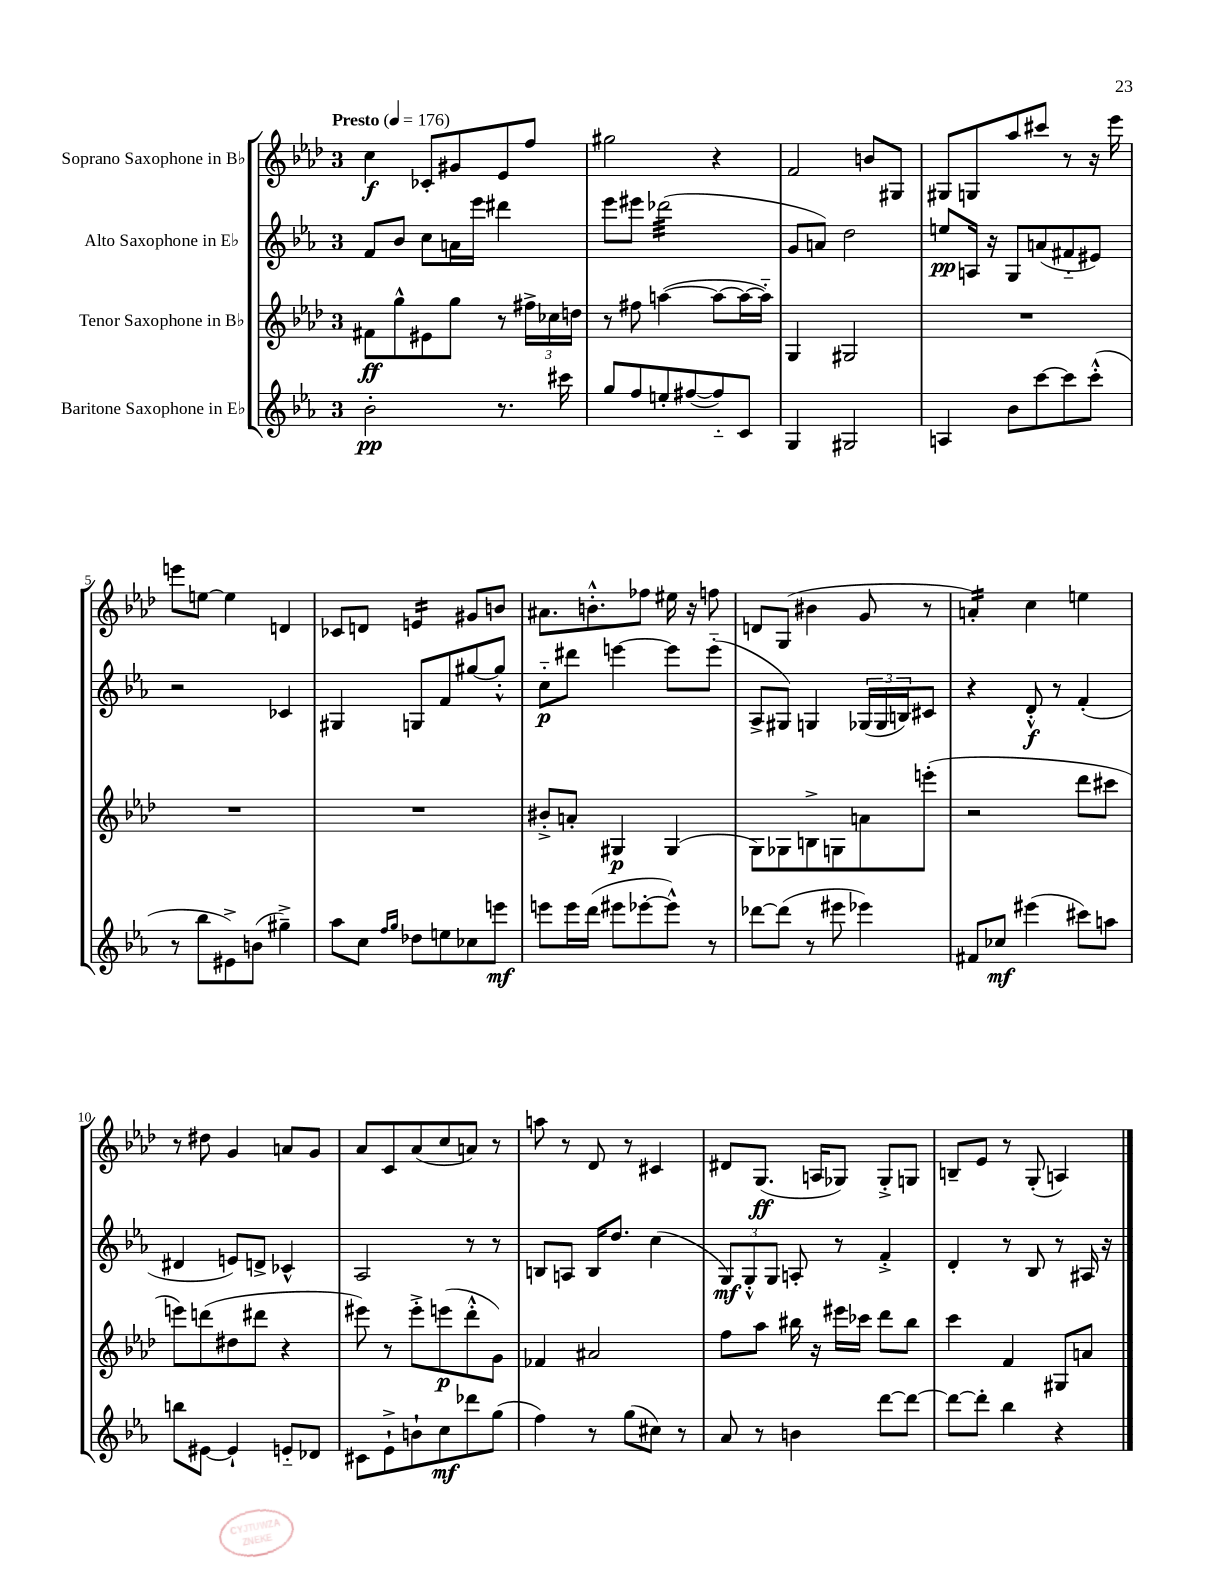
<<
\new StaffGroup <<
\new Staff = "s0" \with { instrumentName = "Soprano Saxophone in Bb" } {
    \clef treble \key aes \major \once \override Staff.TimeSignature.style = #'single-digit \time 3/4 \tempo "Presto" 4 = 176
    c''4\f ces'8-. gis'8 ees'8 f''8 |
    gis''2 r4 |
    f'2 b'8 gis8 |
    gis8 g8 aes''8 cis'''8 r8 r16 ees'''16 |
    e'''8 e''8~ e''4 d'4 |
    ces'8 d'8 e'4:16 gis'8 b'8 |
    ais'8. b'8.-.-^ fes''8 eis''16 r16 f''8 |
    d'8 g8( bis'4 g'8 r8 |
    a'4:16-.) c''4 e''4 |
    r8 dis''8 g'4 a'8 g'8 |
    aes'8 c'8 aes'8( c''8 a'8) r8 |
    a''8 r8 des'8 r8 cis'4 |
    dis'8 g8.\ff( a16 ges8) ges8-.-> g8 |
    b8-- ees'8 r8 g8-.( a4) \bar "|." |
}
\new Staff = "s1" \with { instrumentName = "Alto Saxophone in Eb" } {
    \clef treble \key ees \major \once \override Staff.TimeSignature.style = #'single-digit \time 3/4
    f'8 bes'8 c''8 a'16 ees'''16 dis'''4 |
    ees'''8 eis'''8 des'''2:32( |
    g'8 a'8) d''2 |
    e''8\pp a16 r16 g8 a'8( fis'8-_ eis'8) |
    r2 ces'4 |
    gis4 g8 f'8 gis''8~ gis''8-.-^ |
    c''8-_\p dis'''8 e'''4~ e'''8 e'''8-_( |
    aes8-> gis8) g4 \tuplet 3/2 { ges16( ges16 b16) } cis'8 |
    r4 d'8-.-^\f r8 f'4-.( |
    dis'4 e'8) d'8-> ces'4-^ |
    aes2 r8 r8 |
    b8 a8 b16 d''8. c''4( |
    \tuplet 3/2 { g8\mf) g8-.-^ g8 } a8-. r8 f'4-.-> |
    d'4-. r8 bes8 r8 ais16 r16 \bar "|." |
}
\new Staff = "s2" \with { instrumentName = "Tenor Saxophone in Bb" } {
    \clef treble \key aes \major \once \override Staff.TimeSignature.style = #'single-digit \time 3/4
    fis'8\ff g''8-^ eis'8 g''8 r8 \tuplet 3/2 { fis''16-> ces''16 d''16 } |
    r8 fis''8 a''4~( a''8~ a''16~ a''16-_) |
    g4 gis2 |
    R2. |
    R2. |
    R2. |
    bis'8-.-> a'8-. gis4\p gis4( |
    g8) ges8 b8-> g8 a'8 e'''8-.( |
    r2 des'''8 cis'''8 |
    e'''8) d'''8( dis''8 dis'''8 r4 |
    eis'''8) r8 eis'''8-.-> e'''8\p( des'''8-.-^ g'8) |
    fes'4 ais'2 |
    f''8 aes''8 bis''16 r16 eis'''16 ces'''16 des'''8 bis''8 |
    c'''4 f'4 gis8 a'8 \bar "|." |
}
\new Staff = "s3" \with { instrumentName = "Baritone Saxophone in Eb" } {
    \clef treble \key ees \major \once \override Staff.TimeSignature.style = #'single-digit \time 3/4
    bes'2-.\pp r8. cis'''16 |
    g''8 f''8 e''8-. fis''8~( fis''8-_) c'8 |
    g4 gis2 |
    a4 bes'8 c'''8~ c'''8 c'''8-.-^( |
    r8 bes''8 eis'8->) b'8( gis''4--->) |
    aes''8 c''8 \grace { f''16 g''16 } des''8 e''8 ces''8 e'''8\mf |
    e'''8 e'''16 d'''16( eis'''8 ees'''8~-. ees'''8-^) r8 |
    des'''8~ des'''8( r8 eis'''8 ees'''4) |
    fis'8 ces''8\mf eis'''4( cis'''8) a''8 |
    b''8 eis'8~ eis'4-! e'8-_ des'8 |
    cis'8 ees'8-!-> b'8-! c''8\mf des'''8 g''8( |
    f''4) r8 g''8( cis''8) r8 |
    aes'8 r8 b'4 d'''8~ d'''8~ |
    d'''8~ d'''8-. bes''4 r4 \bar "|." |
}
>>
>>
